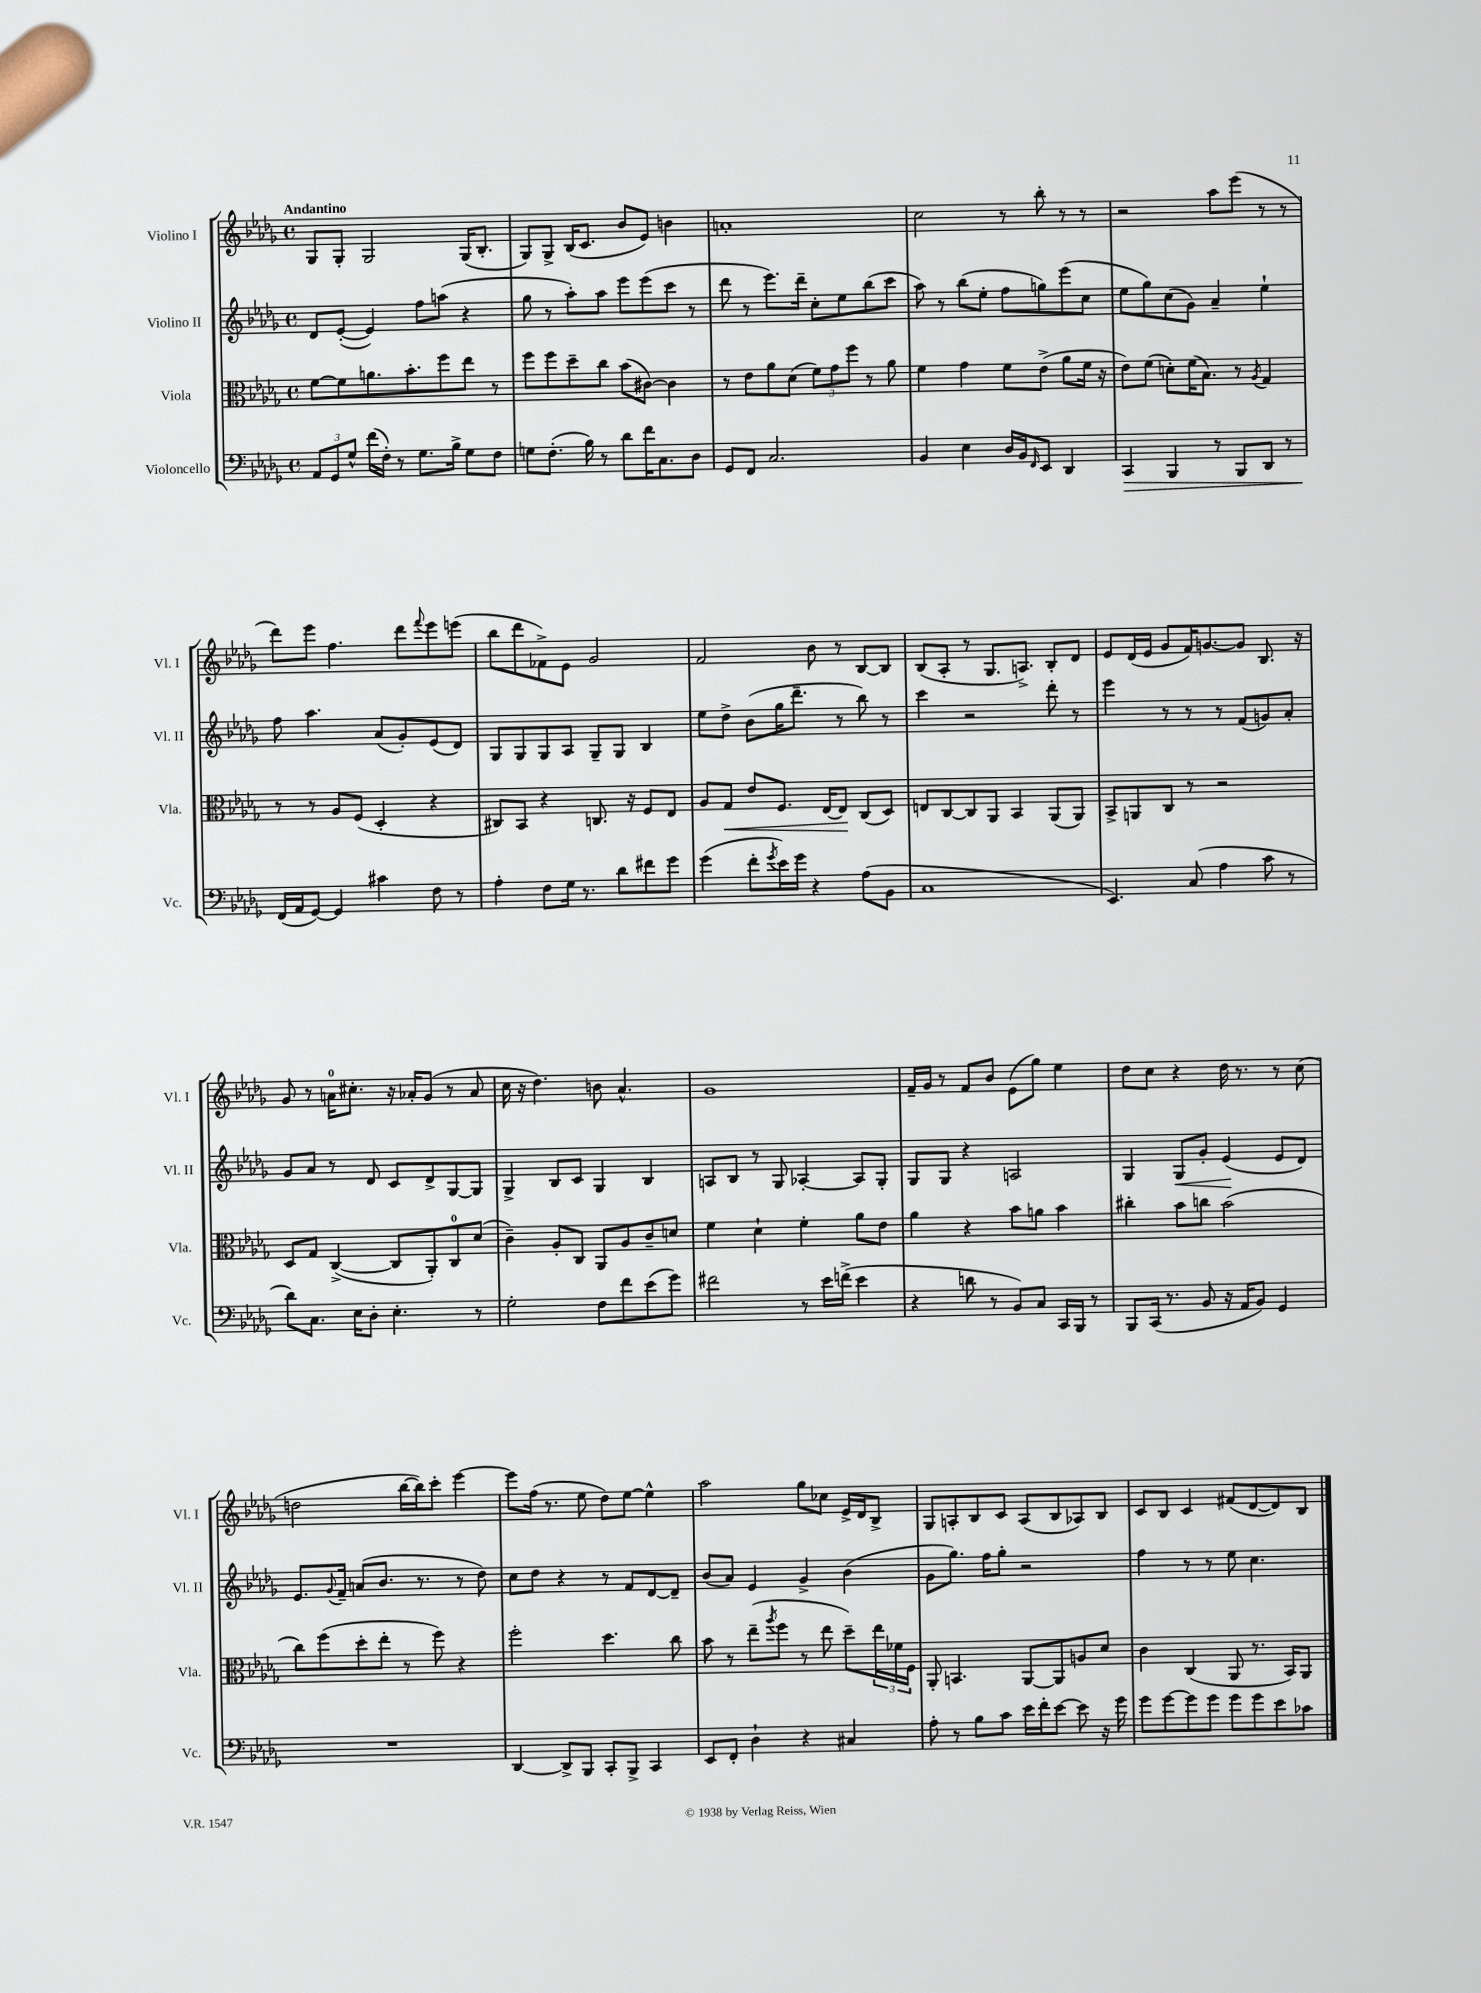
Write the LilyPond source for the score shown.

<<
\new StaffGroup <<
\new Staff = "s0" \with { instrumentName = "Violino I" shortInstrumentName = "Vl. I" } {
    \clef treble \key des \major \defaultTimeSignature \time 4/4 \tempo "Andantino"
    ges8 ges8-. ges2 ges16( bes8.-. |
    ges8) ges8-> bes16( c'8. bes'8 ees'8) b'4 |
    a'1-. |
    c''2 r8 bes''8-. r8 r8 |
    r2 aes''8 ees'''8( r8 r8 |
    des'''8) ees'''8 f''4. des'''8 \appoggiatura { f'''8 } ees'''8 e'''8( |
    bes''8 des'''8 fes'8->) ees'8 ges'2 |
    f'2 bes'8 r8 bes8~ bes8 |
    bes8( aes8-. r8 ges8. a8.->) bes8-. des'8 |
    ees'8 des'16( ees'16 ges'8 f'16) g'8.~ g'8 bes8. r16 |
    ges'8 r8 a'16-0 cis''8.-. r16 aes'16-. ges'8( r8 aes'8 |
    c''16 r16 des''4.) b'8 aes'4.-^ |
    ges'1 |
    f'16-- ges'16 r8 f'8 bes'8 ees'8( ges''8) ees''4 |
    des''8 c''8 r4 des''16 r8. r8 c''8( |
    d''2 bes''16~ bes''16) c'''8-. ees'''4~ |
    ees'''8 f''16( r8. ees''8 des''8) ees''8~ ees''4-^ |
    aes''2 ges''8 ces''8 ees'16-> des'16 bes8-> |
    ges8 a8-. bes8 c'8 a8( bes8 aes8) bes8 |
    c'8 bes8 c'4 fis'8( des'8~ des'8) bes8 \bar "|." |
}
\new Staff = "s1" \with { instrumentName = "Violino II" shortInstrumentName = "Vl. II" } {
    \clef treble \key des \major \defaultTimeSignature \time 4/4
    des'8 ees'8~-.( ees'4) f''8 a''8( r4 |
    ges''8 r8 aes''8-.) aes''8 ees'''8 ees'''8( c'''8 r8 |
    des'''8 r8 ees'''8.) des'''16-- c''8-. ees''8 bes''8( c'''8 |
    aes''8) r8 bes''8( ees''8-. f''8 g''8) ees'''8( c''8 |
    ees''8 ges''8) c''8( ges'8) aes'4-- ees''4-! |
    f''8 aes''4. aes'8( ges'8-.) ees'8( des'8) |
    ges8 ges8 ges8 aes8 ges8-- ges8 bes4 |
    ees''8 des''8-> bes'8( ges''16 des'''8.-- r8 bes''8) r8 |
    c'''4 r2 des'''8-. r8 |
    ees'''4 r8 r8 r8 f'8( g'8) aes'8-. |
    ges'8 aes'8 r8 des'8 c'8 des'8-> ges8~ ges8 |
    ges4-> bes8 c'8 ges4 bes4 |
    a8 bes8 r8 ges8 aes4~-. aes8 ges8-. |
    ges8 ges8 r4 a2 |
    ges4 ges8\< ges'8-. ees'4\!( ees'8 des'8) |
    ees'8. \appoggiatura { ges'8 } f'16-- a'8( bes'8. r8. r8 des''8) |
    c''8 des''8 r4 r8 f'8 des'8~ des'8-- |
    bes'8( aes'8) ees'4 ges'4-> bes'4( |
    ges'8 ges''8.) f''16 ges''8-. r2 |
    f''4 r8 r8 ees''8 c''4. \bar "|." |
}
\new Staff = "s2" \with { instrumentName = "Viola" shortInstrumentName = "Vla." } {
    \clef alto \key des \major \defaultTimeSignature \time 4/4
    f'8~ f'8 a'8. bes'8.-. f''8 ees''8 r8 |
    f''8 f''8 des''8-- c''8 bes'8( cis'8~) cis'4 |
    r8 ees'8 aes'8 des'8( \tuplet 3/2 { f'8) ges'8 f''8 } r8 aes'8 |
    f'4 ges'4 f'8 ees'8->( aes'8 f'16 r16 |
    ees'8) f'8( d'8-.) f'16( bes8.) r8 \acciaccatura { aes8 } ges4 |
    r8 r8 aes8 f8( des4-. r4 |
    cis8) bes,8 r4 c8. r16 f8 ees8 |
    aes8 ges8\< ees'8 f8. ees16~ ees8\! c8( des8) |
    e8 c8~ c8 aes,8 bes,4 aes,8( aes,8) |
    bes,8-> a,8 c8 r8 r2 |
    des8 ges8 c4~->( c8 aes,8-.) c8-0 des'8( |
    c'4--) aes8-. c8 aes,8 aes8 c'8-- d'8 |
    f'4 des'4-! f'4-. aes'8 ees'8 |
    aes'4 r4 bes'8 a'8 bes'4 |
    cis''4-. bes'8 c''8 bes'2( |
    c''8) f''8( des''8-. ees''8-. r8 f''8) r4 |
    f''2-. des''4. c''8 |
    bes'8 r8 ees''8--( \acciaccatura { aes''8 } f''8 r8 ees''8 des''8--) \tuplet 3/2 { ees''16 fes'16 f16 } |
    aes,8-. b,4. aes,8~ aes,8 a8 des'8 |
    c'4 c4( aes,8 r8. bes,16) aes,8 \bar "|." |
}
\new Staff = "s3" \with { instrumentName = "Violoncello" shortInstrumentName = "Vc." } {
    \clef bass \key des \major \defaultTimeSignature \time 4/4
    \tuplet 3/2 { aes,8 ges,8 ges8-^ } f'16( f16-.) r8 ges8. bes16-> ges8 f8 |
    g8 f8.-.( bes16) r8 des'8 f'16 c8. des8 |
    ges,8 f,8 c2. |
    bes,4 ees4 des16 bes,16 \grace { f,16 } ees,8 des,4 |
    c,4\> bes,,4 r8 bes,,8 des,8 r8 |
    f,16\!( aes,16 ges,8~) ges,4 cis'4 f8 r8 |
    aes4-. f8 ges16 r8. des'8 fis'8 ges'8 |
    ges'4( f'8-. \acciaccatura { ges'8 } ees'16) ges'16 r4 aes8( bes,8 |
    c1 |
    ees,4.) c8( aes4 c'8 r8 |
    des'8) c8. ees16 des8-. ees4.-. r8 |
    ges2-. f8 f'8 ees'8( ges'8) |
    fis'2 r8 ees'16 f'16->( ees'4 |
    r4 d'8 r8 bes,8) c8 c,16 bes,,16 r8 |
    bes,,8 c,16( r8. bes,8 r16 aes,16 bes,8) ges,4 |
    R1 |
    des,4~ des,8-> bes,,8 c,8-. bes,,8-> c,4 |
    ees,8 f,8-. des4-! r4 cis4 |
    aes8-. r8 bes8 c'8 ees'16 f'16-. ees'8~ ees'8 r16 ges'16 |
    ges'8 ges'8~ ges'8 ges'8 ges'8 ges'8 ees'8 ces'8 \bar "|." |
}
>>
>>
\layout { \context { \Score \remove "Bar_number_engraver" } }
